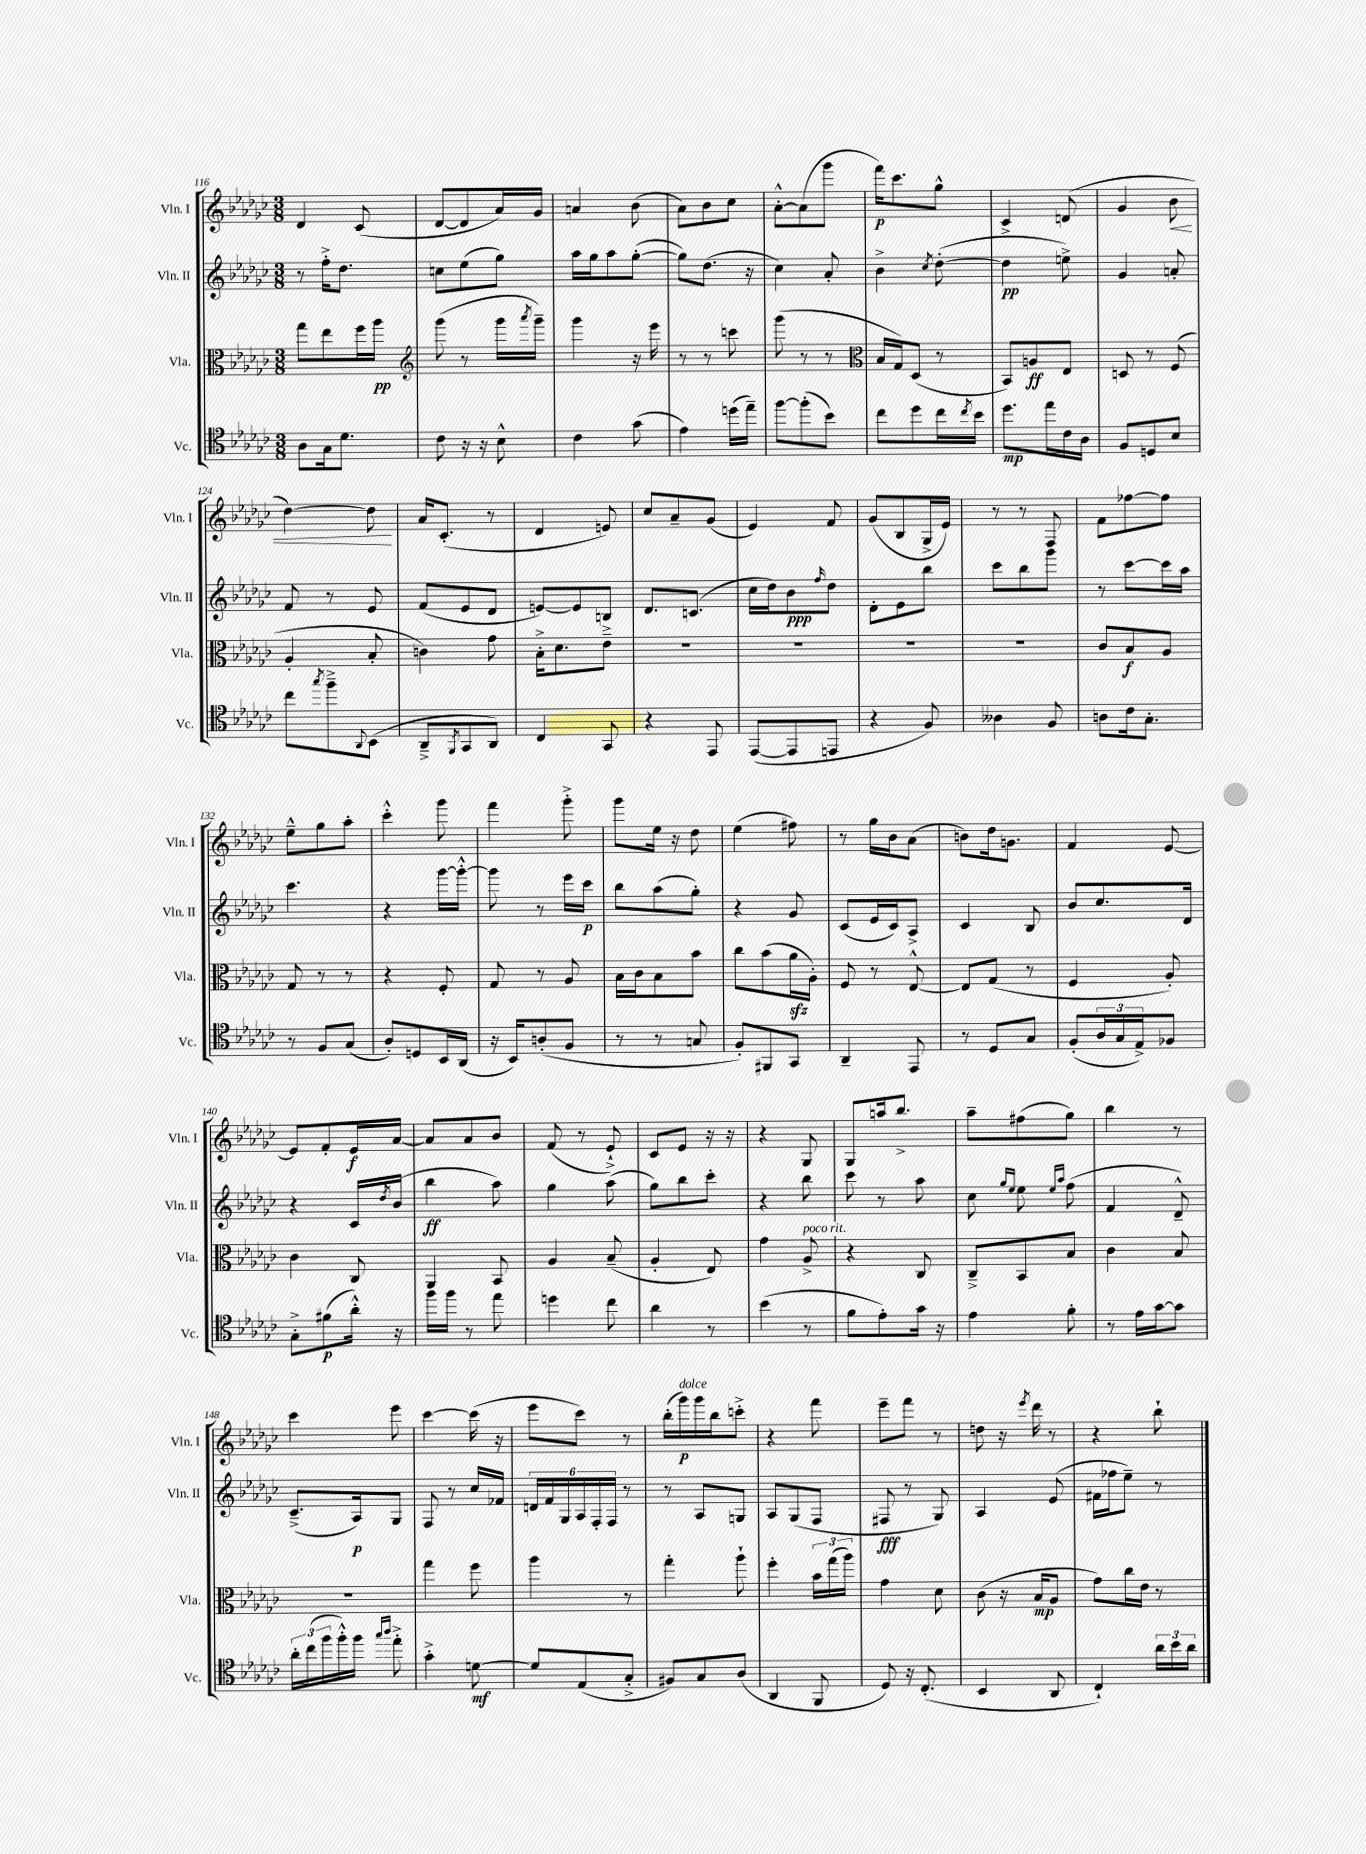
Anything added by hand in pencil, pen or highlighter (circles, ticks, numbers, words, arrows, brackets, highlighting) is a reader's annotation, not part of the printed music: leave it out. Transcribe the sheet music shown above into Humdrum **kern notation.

**kern	**kern	**kern	**kern
*staff4	*staff3	*staff2	*staff1
*clefC4	*clefC3	*clefG2	*clefG2
*k[b-e-a-d-g-c-]	*k[b-e-a-d-g-c-]	*k[b-e-a-d-g-c-]	*k[b-e-a-d-g-c-]
*M3/8	*M3/8	*M3/8	*M3/8
8A-\L	8gg-\L	8r	4d-/
16G-\k	8ee-\	16ff'^\LK	.
8.d-\J	.	8.dd-\J	.
.	16ff\L	.	(8c-/
.	16aa-\JJ	.	.
=	=	=	=
*	*clefG2	*	*
8c-\	(8ggg-\	8cc\L	[8d-/L
16r	8r	(8ee-\	8d-/]
16r	.	.	.
8B-^^\	16ggg-\LL	8gg-\J)	16a-/L)
.	8qaaa-/	.	.
.	16ggg-~\JJ)	.	16g-/JJ
=	=	=	=
4c-\	4ggg-\	16aa-\LL	4a/
.	.	16gg-\J	.
.	.	8aa-\	.
(8g-\	16r	([8gg-'\J	(8b-\
.	16eee-\	.	.
=	=	=	=
4e-\)	8r	8gg-\]L)	8a-\L)
.	8r	(8.dd-\J	8b-\
(16dd\LL	8ccc\	.	8cc-\J
16ee-~\JJ)	.	16r	.
=	=	=	=
[8ff\L	(8ggg-\	4cc-\)	[8a-'^^\L
(8ff'\]	8r	.	(8a-\]
8b-\J)	8r	8a-'/	8ggg-\J
=	=	=	=
*	*clefC3	*	*
8cc-\L	16B-/LL	4b-^\	16fff\LK)
.	16G-/J)	.	8.ccc-\
8dd-\	(8D-/J	.	.
.	.	8qcc-/	.
16cc-\L	8r	([8dd-'\	8gg-^^\J
8qcc-/	.	.	.
16b-\JJ	.	.	.
=	=	=	=
8.dd-\L	8BB-/L)	4dd-\]	4c-^/
.	8A/	.	.
16ee-\L	.	.	.
16c-\	8E-/J	8ee^\)	(8d/
16A-\JJ	.	.	.
=	=	=	=
8F/L	8D/	4g-/	4g-/
8D/	8r	.	.
8B-/J	(8F/	8a'/	8b-\
=	=	=	=
8cc-\L	4A-'/	8f/	[4dd-\)
8qgg-/	.	.	.
8ff~^\	.	8r	.
8qqAA-/	.	.	.
(8BB-\J	8B-'/	8e-/	8dd-\]
=	=	=	=
8AA-~^/L	4c\)	(8f/L	16a-/LK
.	.	.	(8.c-'/J
8qFF/	.	.	.
8GG-/	.	8e-/	.
8AA-/J)	8g-\	8d-/J	8r
=	=	=	=
4C-/	16B-'^\LK	[8e/L)	4d-/
.	8.d-\	.	.
.	.	8e/]	.
8GG-/	8e-~^\J	8B/J	8e/)
=	=	=	=
4r	4.r	8.d-/L	8cc-/L
.	.	.	8a-~/
.	.	(8.c/J	.
8EE-/	.	.	(8g-/J
=	=	=	=
([8EE-/L	4.r	16cc-\LL	4e-/)
.	.	16dd-\J)	.
8EE-/]	.	8b-\	.
.	.	16qqff/	.
8EE/J	.	8dd-\J	8f/
=	=	=	=
4r	4.r	8d-'\L	(8g-/L
.	.	8e-\	8B-/
8F/)	.	8bb-\J	16G-^/L
.	.	.	16e-/JJ)
=	=	=	=
4A--\	4.r	8ccc-\L	8r
.	.	8bb-\	8r
8F/	.	8ggg-\J	8F/
=	=	=	=
8A\L	8c-/L	8r	8f\L
16c-\k	8B-/	[8ccc-\L	[8ff-\
8.G-'\J	.	.	.
.	8A-/J	16ccc-\]L	8ff-\]J
.	.	16aa-\JJ	.
=	=	=	=
8r	8G-/	4.ccc-\	8ee-~^^\L
8F/L	8r	.	8gg-\
(8G-/J	8r	.	8aa-'\J
=	=	=	=
8A-'/L)	4r	4r	4ccc-'^^\
8D/	.	.	.
16BB-/L	8F'/	[16ggg-\LL	8ggg-\
(16AA-/JJ	.	16ggg-'^^\_JJ	.
=	=	=	=
16r	8G-/	8ggg-\]	4fff\
16BB-/LK)	.	.	.
(8A'/	8r	8r	.
8F/J	8A-/	16eee-\LL	8ggg-'^\
.	.	16ccc-\JJ	.
=	=	=	=
8r	16B-\LL	8bb-\L	8ggg-\L
.	16c-\J	.	.
8r	8B-\	(8aa-\	16ee-\Jk
.	.	.	16r
8G/	8b-\J	8gg-'\J)	8dd-\
=	=	=	=
8F'/L)	8cc-\L	4r	(4ee-\
8FF#/	(8b-\	.	.
8GG-/J	16a-\L	8g-/	8ff#\)
.	16A-'\JJ)	.	.
=	=	=	=
4AA-~/	8F/	(8c-/L	8r
.	8r	16e-/L	16gg-\LL
.	.	16c-/J)	16b-\J
8EE-/	[8E-^^/	8A-^/J	(8a-\J
=	=	=	=
8r	8E-/]L	4c-/	8b\L)
8D-/L	(8G-/J	.	16dd-\k
.	.	.	8.g\J
8G-/J	8r	8B-/	.
=	=	=	=
(8F'/L	4F/	8b-/L	4f/
24A-/L	.	8.cc-/	.
24G-/	.	.	.
24E-^/J)	.	.	.
8F-/J	8A-'/)	.	[8e-/
.	.	16d-/Jk	.
=	=	=	=
8G-'^\L	4c-\	4r	8e-/]L
(8f#\	.	.	8f'/
16a-'^^\Jk)	8C-/	16c-/LL	16e-/L
.	.	8qdd-/	.
16r	.	(16b-/JJ	[16a-/JJ
=	=	=	=
16ff\LL	4AA-/	4bb-\	8a-/]L
16ff\JJ	.	.	.
8r	.	.	8a-/
8ee-\	8BB-/	8aa-\)	8b-/J
=	=	=	=
4dd\	4A-/	4gg-\	(8f/
.	.	.	8r
8cc-\	(8B-~/	(8aa-\	8e-`^/)
=	=	=	=
4a-\	4A-'/	8gg-\L)	8c-/L
.	.	8bb-\	8e-/J
8r	8E-/)	8ccc-'\J	16r
.	.	.	16r
=	=	=	=
(4b-\	4g-\	4r	4r
8r	8A-^/	8bb-\	8G-/
=	=	=	=
8f\L	4r	8ccc-\	8G-/L
8e-'\)	.	8r	16aa/k
.	.	.	8.bb-^/J
16g-\Jk	8C-/	8aa-\	.
16r	.	.	.
=	=	=	=
4e-\	8C-~^/L	8cc-\	8aa-~\L
.	.	16qqgg-/LL	.
.	.	16qqee-/JJ	.
.	8BB-/	8ee-\	(8ff#\
.	.	16qqee-/LL	.
.	.	16qqaa-/JJ	.
8f'\	8B-/J	(8ff\	8gg-\J)
=	=	=	=
8r	4c-\	4f/	4bb-\
16e-\LL	.	.	.
[16g-\J	.	.	.
8g-\]J	8B-/	8d-~^^/)	8r
=	=	=	=
24a-'\LL	4.r	(8.c-~^/L	4ccc-\
(24cc-\	.	.	.
24ff\	.	.	.
16ff'^^\)	.	.	.
16ff\JJ	.	16A-/k)	.
16qqgg-/LL	.	.	.
16qqaa-/JJ	.	.	.
8ee-'^\	.	8G-/J	8eee-\
=	=	=	=
4g-'^\	4gg-\	8F/	[4ccc-\
.	.	8r	.
[8d\	8ff\	16cc-/LL	(16ccc-\]
.	.	16f-/JJ	16r
=	=	=	=
8d/]L	4aa-\	24d/LL	8eee-\L
.	.	24f/	.
.	.	24G-/	.
(8E-/	.	24A-/	8ccc-\J)
.	.	24F'/	.
.	.	24F/JJ	.
8G-'^/J	8r	8r	8r
=	=	=	=
8F#/L)	4gg-'\	8r	(16bb-'\LL
.	.	.	16ggg-\)
8G-/	.	8A-/L	16ggg-\
.	.	.	16bb-\J
(8A-/J	8aa-`\	8G/J	8ccc'^\J
=	=	=	=
4AA-/	4ff'\	8A-/L	4r
.	.	(8G-/	.
8FF/	24b-\LL	8F/J	8fff\
.	(24gg-\	.	.
.	24aa-\JJ)	.	.
=	=	=	=
8D-/)	4g-\	8F#/	8eee-~\L
16r	.	8r	8fff\J
(8.C-'/	.	.	.
.	8d-\	8G-/)	8r
=	=	=	=
4BB-/	(8c-\	4A-/	8dd\
.	16r	.	16r
.	.	.	8qeee-/
.	16B-/LK	.	16ddd-\
8AA-/	8A-/J	(8e-/	8r
=	=	=	=
4C-`/)	8g-\L)	16f#\LL	4r
.	.	16ff-\J	.
.	16cc-\L	8ee-~\J)	.
.	16e-\JJ	.	.
24a-\LL	8r	8r	8bb-`\
24b-\	.	.	.
24a-\JJ	.	.	.
==	==	==	==
*-	*-	*-	*-
